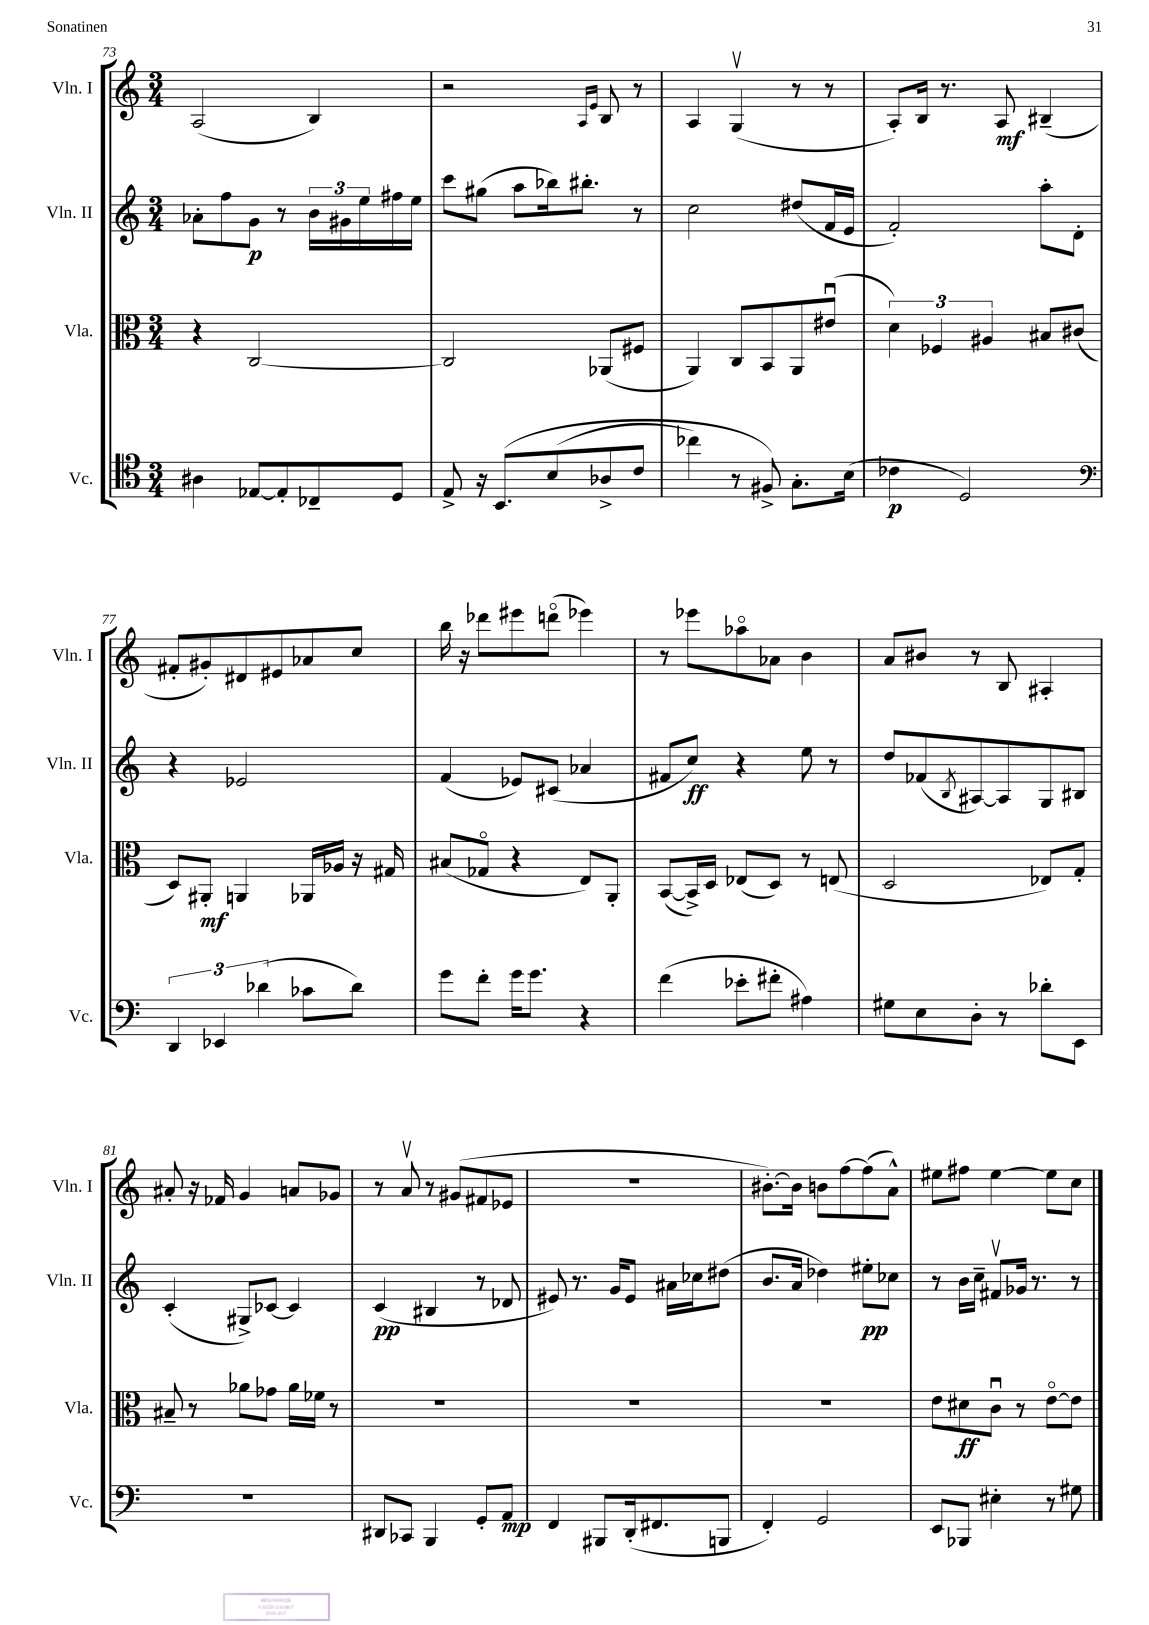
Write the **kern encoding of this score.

**kern	**kern	**kern	**kern
*staff4	*staff3	*staff2	*staff1
*clefC4	*clefC3	*clefG2	*clefG2
*k[]	*k[]	*k[]	*k[]
*M3/4	*M3/4	*M3/4	*M3/4
4A#	4r	8a-'	(2A
.	.	8ff	.
[8E-	[2C	8g	.
8E-']	.	8r	.
8C-~	.	24b	4B)
.	.	24g#	.
.	.	24ee	.
8D	.	16ff#	.
.	.	16ee	.
=	=	=	=
8E^	2C]	8ccc	2r
16r	.	(8gg#	.
&(8.BB	.	.	.
.	.	8aa	.
(8B	.	16bb-)	.
.	.	8.bb#'	.
.	.	.	16qqA
.	.	.	16qqe
8A-^	(8AA-	.	8B
8c	8F#	8r	8r
=	=	=	=
4cc-)	4AA)	2cc	4A
8r	8C	.	(4Gv
8F#^&)	8BB	.	.
8.G'	8AA	(8dd#	8r
.	(8e#u	16f	8r
(16B	.	16e	.
=	=	=	=
4c-	6d)	2f')	8A')
.	.	.	16B
.	6F-	.	.
.	.	.	8.r
2D)	.	.	.
.	6A#	.	.
.	.	.	8A
.	8B#	8aa'	(4B#~
.	(8c#	8d'	.
=	=	=	=
*clefF4	*	*	*
6DD	8D)	4r	8f#'
.	8AA#'	.	8g#')
6EE-	.	.	.
.	4AA	2e-	8d#
(6d-	.	.	.
.	.	.	8e#
8c-	16AA-	.	8a-
.	16A-	.	.
8d-)	16r	.	8cc
.	16G#	.	.
=	=	=	=
8g	(8B#	(4f	16bb
.	.	.	16r
8f'	8G-o	.	8ddd-
16g	4r	8e-)	8eee#
8.g	.	.	.
.	.	(8c#	(8dddo
4r	8E)	4a-	4eee-)
.	8AA'	.	.
=	=	=	=
(4f	([8BB	8f#	8r
.	16BB^])	8cc)	8eee-
.	16D	.	.
8e-'	(8E-	4r	8aa-o
8f#'	8D)	.	8a-
4A#)	8r	8ee	4b
.	(8E	8r	.
=	=	=	=
8G#	2D	8dd	8a
8E	.	(8f-	8b#
.	.	8qB	.
8D'	.	[8A#)	8r
8r	.	8A#]	8B
8d-'	8E-)	8G	4A#'
8EE	8G'	8B#	.
=	=	=	=
2.r	8B#~	(4c'	8a#'
.	8r	.	16r
.	.	.	16f-
.	8a-	8G#^)	4g
.	8g-	[8c-	.
.	16a-	4c-]	8a
.	16f-	.	.
.	8r	.	8g-
=	=	=	=
8DD#	2.r	(4c	8r
8CC-	.	.	8av
4BBB	.	4B#	8r
.	.	.	(8g#
8GG'	.	8r	8f#
8AA	.	8d-	8e-
=	=	=	=
4FF	2.r	8e#)	2.r
.	.	8.r	.
8BBB#	.	.	.
.	.	16g	.
(16DD'	.	8e#	.
8.FF#	.	.	.
.	.	16a#	.
.	.	16cc-	.
8BBB	.	(8dd#	.
=	=	=	=
4FF')	2.r	8.b	[8.b#')
.	.	16a	16b#]
2GG	.	4dd-)	8b
.	.	.	[8ff
.	.	8ee#'	(8ff]
.	.	8cc-	8a^^)
=	=	=	=
8EE	8e	8r	8ee#
8BBB-	8d#	16b	8ff#
.	.	16cc~	.
4E#'	8cu	8f#v	[4ee#
.	8r	16g-	.
.	.	8.r	.
8r	[8eo	.	8ee#]
8G#	8e]	8r	8cc
==	==	==	==
*-	*-	*-	*-
